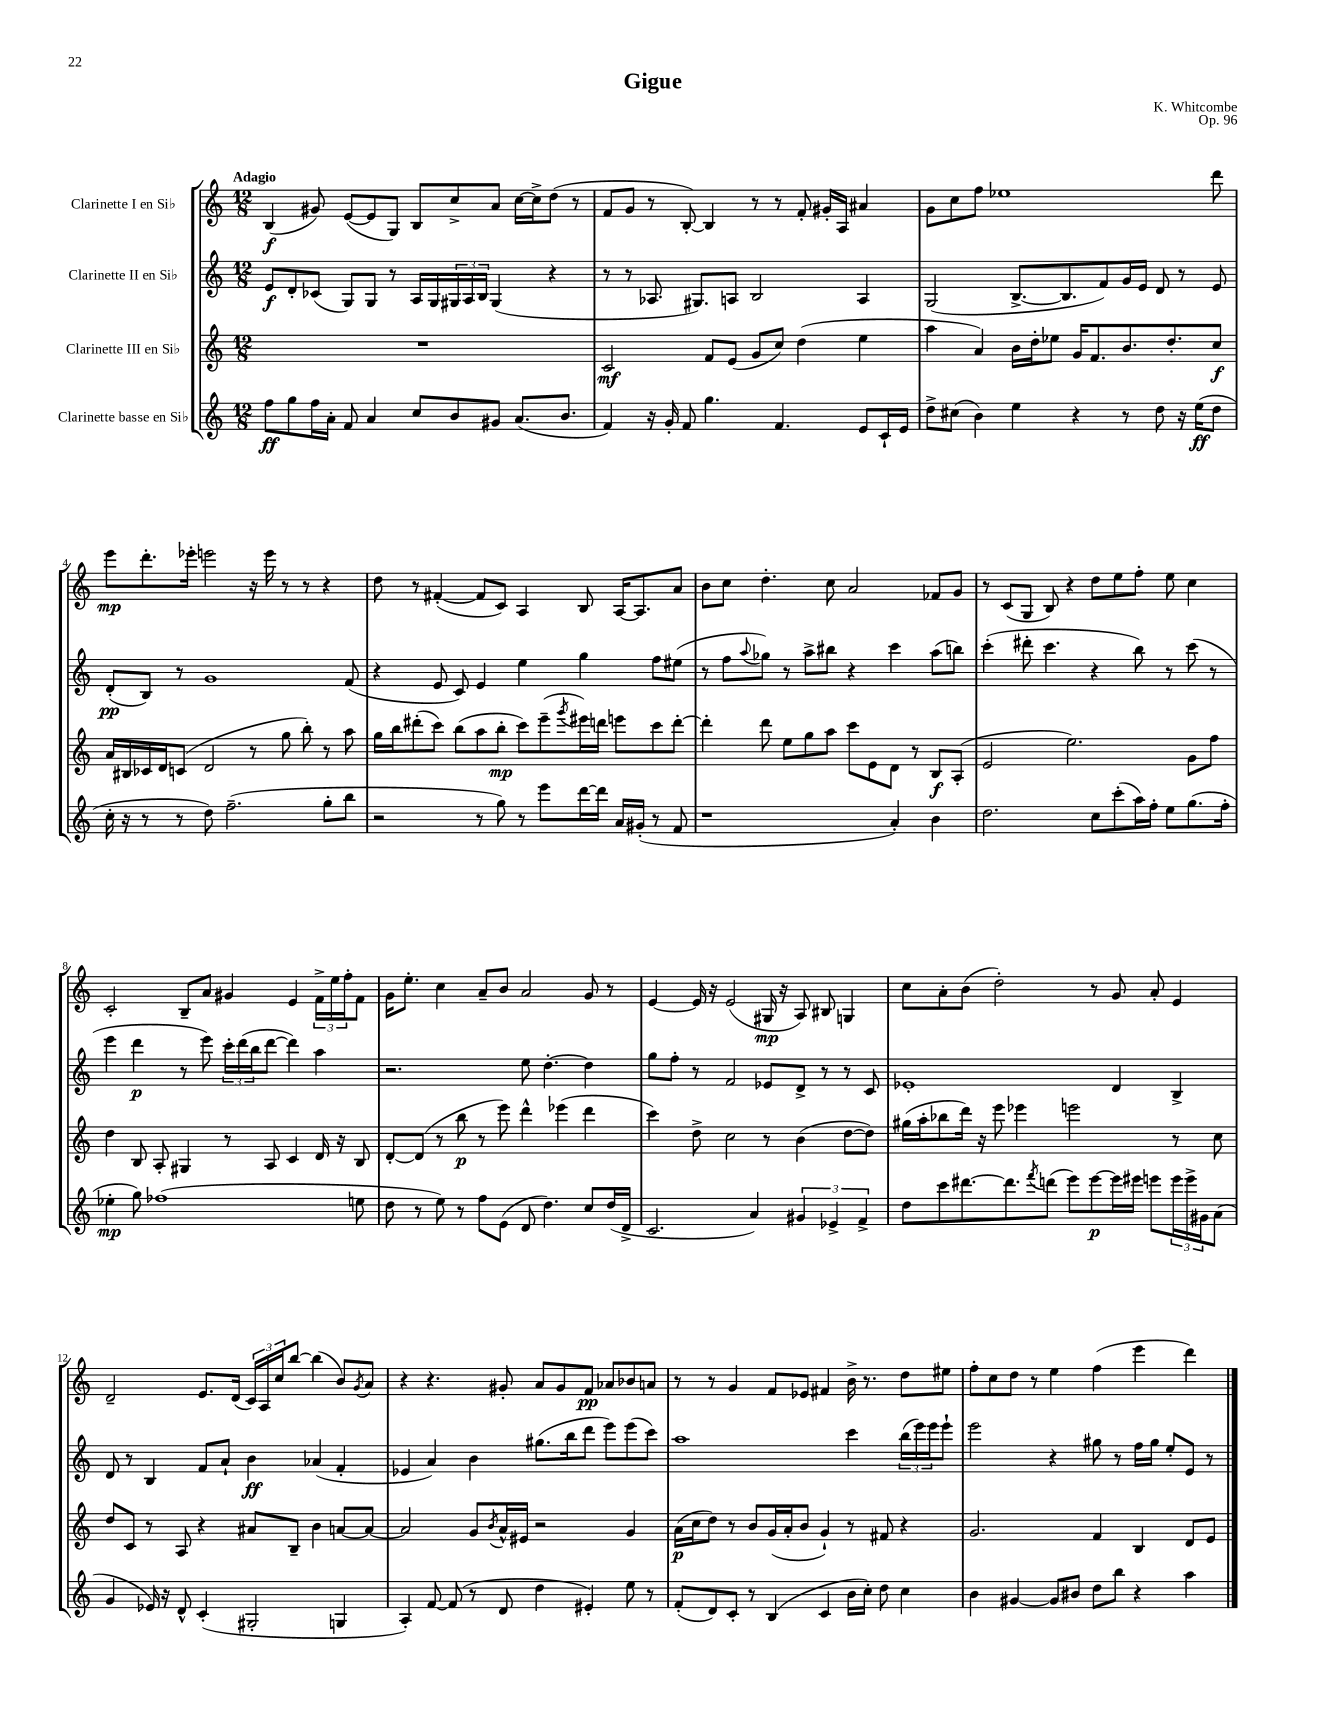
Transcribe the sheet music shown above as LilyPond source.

\header { title = "Gigue" composer = "K. Whitcombe" opus = "Op. 96" }
<<
\new StaffGroup <<
\new Staff = "s0" \with { instrumentName = "Clarinette I en Sib" } {
    \clef treble \key c \major \numericTimeSignature \time 12/8 \tempo "Adagio"
    b4\f( gis'8) e'8~( e'8 g8) b8 c''8-> a'8 c''16~ c''16-> d''8( r8 |
    f'8 g'8 r8 b8~-.) b4 r8 r8 f'8-. gis'16-. a16 ais'4 |
    g'8 c''8 f''8 ees''1 d'''8 |
    e'''8\mp d'''8.-. ees'''16-. e'''2 r16 e'''16 r8 r8 r4 |
    d''8 r8 fis'4~-.( fis'8 c'8) a4 b8 a16~ a8. a'8 |
    b'8 c''8 d''4.-. c''8 a'2 fes'8 g'8 |
    r8 c'8( g8 b8) r4 d''8 e''8 f''8-. e''8 c''4 |
    c'2-. b8-- a'8 gis'4 e'4 \tuplet 3/2 { f'16-> e''16 f''16-. } f'8 |
    g'16 e''8.-. c''4 a'8-- b'8 a'2 g'8 r8 |
    e'4~ e'16 r16 e'2( gis16\mp r16 a8) bis8 g4 |
    c''8 a'8-. b'8( d''2-.) r8 g'8 a'8-. e'4 |
    d'2-- e'8. d'16( \tuplet 3/2 { c'16) a16 c''16 } b''8~ b''4( b'8) \acciaccatura { g'8 } a'8 |
    r4 r4. gis'8-. a'8 gis'8 f'8\pp aes'8 bes'8 a'8 |
    r8 r8 g'4 f'8 ees'8 fis'4 b'16-> r8. d''8 eis''8 |
    f''8-. c''8 d''8 r8 e''4 f''4( e'''4 d'''4) \bar "|." |
}
\new Staff = "s1" \with { instrumentName = "Clarinette II en Sib" } {
    \clef treble \key c \major \numericTimeSignature \time 12/8
    e'8\f d'8-. ces'8( g8) g8 r8 a16 g16 \tuplet 3/2 { gis16 a16 b16 } gis4( r4 |
    r8 r8 aes8. gis8.) a8 b2 a4 |
    g2( b8.~-> b8. f'8) g'16 e'16 d'8 r8 e'8 |
    d'8-.\pp( b8) r8 g'1 f'8( |
    r4 e'8 c'8) e'4 e''4 g''4 f''8 eis''8( |
    r8 f''8 \appoggiatura { a''8 } ges''8) r8 a''8-> bis''8 r4 c'''4 a''8( b''8) |
    c'''4-.( dis'''8-. c'''4. r4 b''8) r8 c'''8( r8 |
    e'''4 d'''4\p r8 e'''8) \tuplet 3/2 { c'''16-. d'''16( b''16 } d'''8~ d'''4) a''4 |
    r2. e''8 d''4.~-. d''4 |
    g''8 f''8-. r8 f'2 ees'8 d'8-> r8 r8 c'8 |
    ees'1-. d'4 b4-> |
    d'8 r8 b4 f'8 a'8-! b'4\ff aes'4( f'4-. |
    ees'4 a'4) b'4 gis''8.( b''16 d'''8 e'''8) e'''8( c'''8) |
    a''1 c'''4 \tuplet 3/2 { b''16( e'''16) e'''16 } e'''8-! |
    e'''2 r4 gis''8 r8 f''16 gis''16 e''8-. e'8 r8 \bar "|." |
}
\new Staff = "s2" \with { instrumentName = "Clarinette III en Sib" } {
    \clef treble \key c \major \numericTimeSignature \time 12/8
    R1. |
    c'2\mf f'8 e'8( g'8 c''8) d''4( e''4 |
    a''4 a'4) b'16 d''16-. ees''8 g'16 f'8. b'8. d''8.-. c''8\f |
    a'16 bis16 ces'16 d'16 c'8( d'2 r8 g''8 b''8-.) r8 a''8 |
    g''16 b''16 dis'''8-.( c'''8) b''8( a''8 b''8-.\mp c'''8) e'''8--( \acciaccatura { g'''8 } eis'''16) d'''16 e'''8 c'''8 d'''8~-. |
    d'''4-. d'''8 e''8 g''8 a''8 c'''8 e'8 d'8 r8 b8\f a8-.( |
    e'2 e''2.) g'8 f''8 |
    d''4 b8 a8-. gis4 r8 a8 c'4 d'16 r16 b8 |
    d'8~-. d'8( r8 b''8\p r8 e'''8) d'''4-^ ees'''4( d'''4 |
    c'''4) d''8-> c''2 r8 b'4( d''8~ d''8) |
    gis''16( a''16-. bes''8 d'''16) r16 e'''8 ees'''4 e'''2 r8 c''8 |
    d''8 c'8 r8 a8 r4 ais'8 b8-- b'4 a'8~ a'8~ |
    a'2 g'8 \acciaccatura { b'8 } a'16-^ eis'16 r2 g'4 |
    a'16\p( c''16 d''8) r8 b'8 g'16( a'16-. b'8 g'4-!) r8 fis'8 r4 |
    g'2. f'4 b4 d'8 e'8 \bar "|." |
}
\new Staff = "s3" \with { instrumentName = "Clarinette basse en Sib" } {
    \clef treble \key c \major \numericTimeSignature \time 12/8
    f''8\ff g''8 f''16 a'16-. f'8 a'4 c''8 b'8 gis'8 a'8.( b'8. |
    f'4) r16 g'16-. f'8 g''4. f'4. e'8 c'16-! e'16 |
    d''8-> cis''8( b'4) e''4 r4 r8 d''8 r16 e''16\ff( d''8 |
    c''16-. r16 r8 r8 d''8) f''2.--( g''8-. b''8 |
    r2 r8 g''8) r8 e'''8 d'''16~ d'''16 a'16 gis'16-.( r8 f'8 |
    r1 a'4-.) b'4 |
    d''2. c''8 c'''8-.( a''16) f''16-. e''8 g''8.( f''16-. |
    ees''4-.\mp g''8) fes''1( e''8 |
    d''8 r8 e''8) r8 f''8 e'8( d'8 d''4.) c''8 d''16( d'16-> |
    c'2. a'4) \tuplet 3/2 { gis'4 ees'4-> f'4-> } |
    d''8 c'''8 dis'''8.~ dis'''8. \acciaccatura { f'''8 } d'''8( e'''8) e'''8~\p e'''16 eis'''16 e'''8 \tuplet 3/2 { e'''16 e'''16-> gis'16 } a'8( |
    g'4 ees'16) r16 d'8-^ c'4-.( gis2-. g4 |
    a4-.) f'8~ f'8( r8 d'8 d''4 eis'4-.) e''8 r8 |
    f'8-.( d'8) c'8-. r8 b4( c'4 b'16 c''16-.) d''8 c''4 |
    b'4 gis'4~ gis'8 bis'8 d''8 b''8 r4 a''4 \bar "|." |
}
>>
>>
